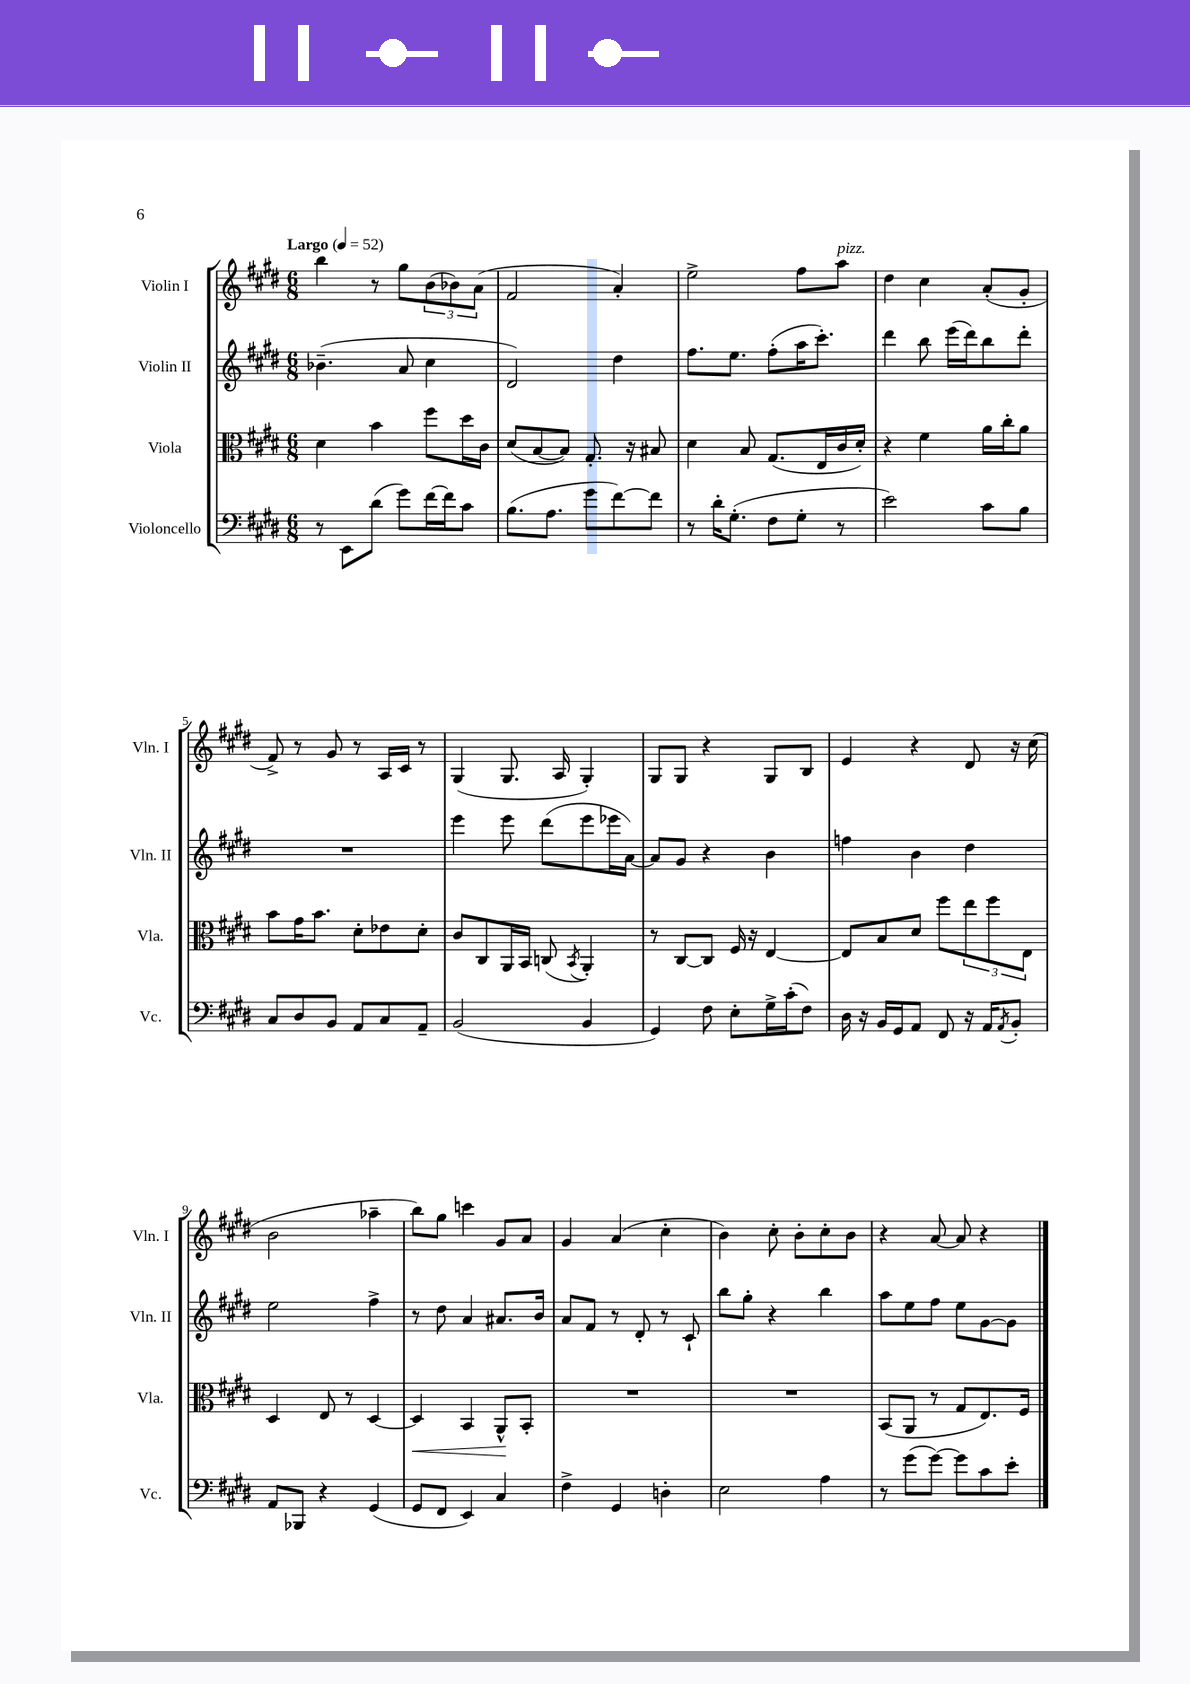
<<
\new StaffGroup <<
\new Staff = "s0" \with { instrumentName = "Violin I" shortInstrumentName = "Vln. I" } {
    \clef treble \key e \major \numericTimeSignature \time 6/8 \tempo "Largo" 4 = 52
    b''4 r8 gis''8 \tuplet 3/2 { b'8( bes'8) a'8( } |
    fis'2 a'4-.) |
    e''2-> fis''8 a''8^\markup { \italic "pizz." } |
    dis''4 cis''4 a'8-.( gis'8-. |
    fis'8->) r8 gis'8 r8 a16 cis'16 r8 |
    gis4( gis8. a16 gis4-.) |
    gis8 gis8 r4 gis8 b8 |
    e'4 r4 dis'8 r16 cis''16( |
    b'2 aes''4-- |
    b''8) gis''8 c'''4 gis'8 a'8 |
    gis'4 a'4( cis''4-. |
    b'4) cis''8-. b'8-. cis''8-. b'8 |
    r4 a'8~ a'8 r4 \bar "|." |
}
\new Staff = "s1" \with { instrumentName = "Violin II" shortInstrumentName = "Vln. II" } {
    \clef treble \key e \major \numericTimeSignature \time 6/8
    bes'4.--( a'8 cis''4 |
    dis'2) dis''4 |
    fis''8. e''8. fis''8-.( a''16 cis'''8.-.) |
    dis'''4 b''8 e'''16( dis'''16) b''8 dis'''8-. |
    R2. |
    e'''4 e'''8 dis'''8( e'''8 ees'''16 a'16~) |
    a'8 gis'8 r4 b'4 |
    f''4 b'4 dis''4 |
    e''2 fis''4-> |
    r8 dis''8 a'4 ais'8. b'16 |
    a'8 fis'8 r8 dis'8-. r8 cis'8-! |
    b''8 gis''8-. r4 b''4 |
    a''8 e''8 fis''8 e''8 gis'8~ gis'8 \bar "|." |
}
\new Staff = "s2" \with { instrumentName = "Viola" shortInstrumentName = "Vla." } {
    \clef alto \key e \major \numericTimeSignature \time 6/8
    dis'4 b'4 fis''8 dis''16 cis'16 |
    dis'8( b8~ b8) gis8.-. r16 bis8 |
    dis'4 b8 gis8.( e16 cis'16 dis'16-.) |
    r4 fis'4 a'16 cis''16-. a'8 |
    b'8 gis'16 b'8. dis'8-. ees'8 dis'8-. |
    cis'8 cis8 a,16 b,16 c8( \acciaccatura { b,8 } a,4-.) |
    r8 cis8~ cis8 fis16 r16 e4~ |
    e8 b8 dis'8 fis''8 \tuplet 3/2 { e''8 fis''8 e8 } |
    dis4 e8 r8 dis4~ |
    dis4\< b,4 a,8-^\! b,8-. |
    R2. |
    R2. |
    b,8( a,8 r8 gis8 e8.) fis16 \bar "|." |
}
\new Staff = "s3" \with { instrumentName = "Violoncello" shortInstrumentName = "Vc." } {
    \clef bass \key e \major \numericTimeSignature \time 6/8
    r8 e,8 dis'8( gis'8) fis'16~ fis'16 cis'8 |
    b8.( a8. gis'8 fis'8~) fis'8 |
    r8 dis'16-. gis8.-.( fis8 gis8-. r8 |
    e'2) cis'8 b8 |
    cis8 dis8 b,8 a,8 cis8 a,8-- |
    b,2( b,4 |
    gis,4) fis8 e8-. gis16-> cis'16-.( fis8) |
    dis16 r16 b,16 gis,16 a,8 fis,8 r16 a,16 \acciaccatura { a,8 } b,8-. |
    a,8 bes,,8 r4 gis,4( |
    gis,8 fis,8 e,4) cis4 |
    fis4-> gis,4 d4-. |
    e2 a4 |
    r8 gis'8( gis'8~) gis'8 cis'8 e'8-. \bar "|." |
}
>>
>>
